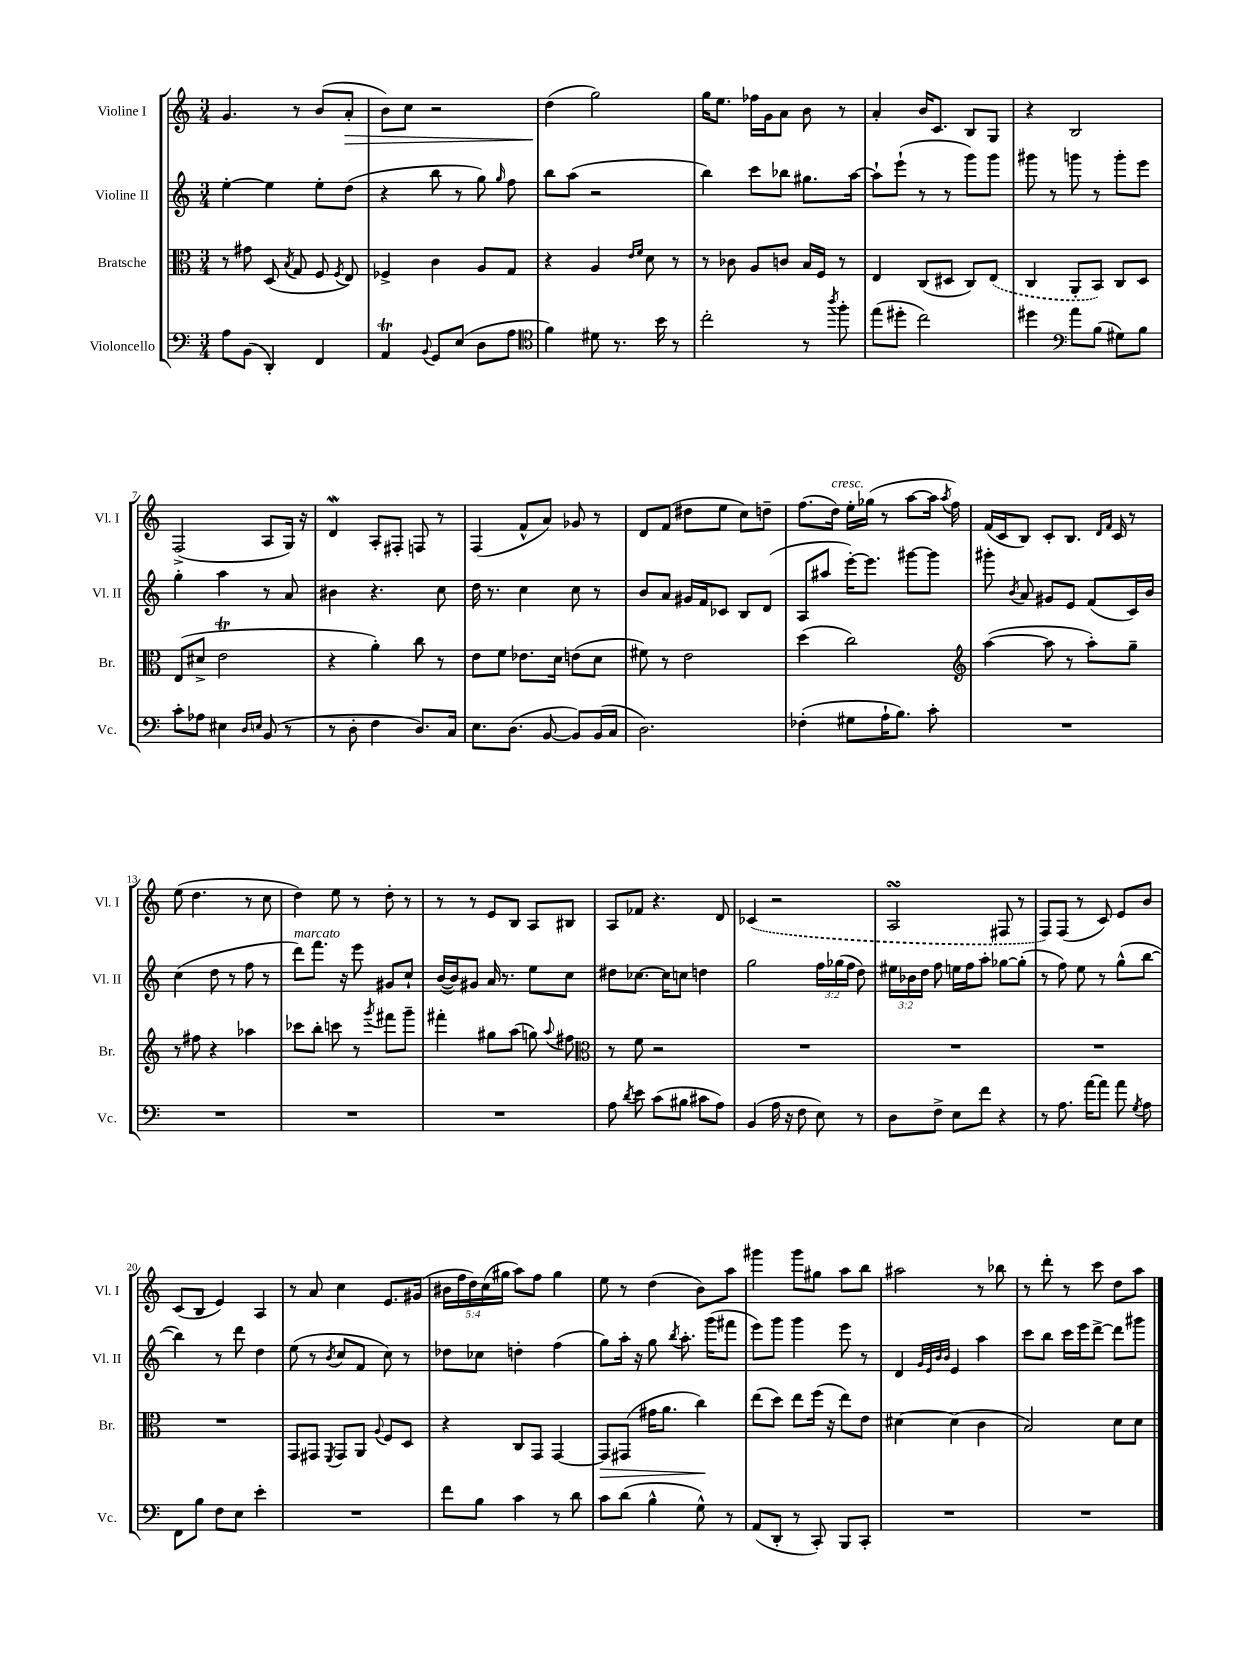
<<
\new StaffGroup <<
\new Staff = "s0" \with { instrumentName = "Violine I" shortInstrumentName = "Vl. I" } {
    \clef treble \key c \major \numericTimeSignature \time 3/4 \override Staff.TupletNumber.text = #tuplet-number::calc-fraction-text
    \autoBeamOff g'4. r8 b'8[( a'8]-.\> |
    b'8[) c''8] r2 |
    d''4\!( g''2) |
    g''16[ e''8.] fes''16[ g'16 a'8] b'8 r8 |
    a'4-. b'16[ c'8.] b8[ g8] |
    r4 b2 |
    f2->( a8[ g16]) r16 |
    d'4\mordent a8[-. fis8]-. f8 r8 |
    f4( f'8[-^ a'8]) ges'8 r8 |
    d'8[ f'8]( dis''8[ e''8] c''8[) d''8]-- |
    f''8.[( d''16]^\markup { \italic "cresc." }) e''16[-. ges''16]( r8 a''8[~ a''16] \acciaccatura { a''8 } f''16) |
    f'16[( c'16 b8]) c'8[-. b8.] \grace { d'16[ f'16] } c'16 r8 |
    e''8( d''4. r8 c''8 |
    d''4) e''8 r8 d''8-. r8 |
    r8 r8 e'8[ b8] a8[ bis8] |
    a8[ fes'8] r4. d'8 |
    \once \slurDashed ces'4( r2 |
    a2\turn fis8 r8 |
    f8[) f8]( r8 c'8) e'8[ b'8] |
    c'8[( b8] e'4) a4 |
    r8 a'8 c''4 e'8.[ gis'16]( |
    \tuplet 5/4 { bis'16[ f''16 d''16) c''16( gis''16] } a''8[) f''8] gis''4 |
    e''8 r8 d''4( b'8[) a''8] |
    gis'''4 gis'''8[ gis''8] a''8[ b''8] |
    ais''2 r8 bes''8 |
    r8 d'''8-. r8 c'''8 d''8[ a''8] \bar "|." |
}
\new Staff = "s1" \with { instrumentName = "Violine II" shortInstrumentName = "Vl. II" } {
    \clef treble \key c \major \numericTimeSignature \time 3/4 \override Staff.TupletNumber.text = #tuplet-number::calc-fraction-text
    \autoBeamOff e''4~-. e''4 e''8[-. d''8]( |
    r4 b''8 r8 g''8) \grace { g''16 } f''8 |
    b''8[ a''8]( r2 |
    b''4) c'''8[ bes''8] gis''8.[ a''16]~ |
    a''8[-! e'''8]-!( r8 r8 g'''8[) g'''8] |
    gis'''8 r8 g'''8 r8 g'''8[-. e'''8] |
    g''4-. a''4 r8 a'8 |
    bis'4 r4. c''8 |
    d''16 r8. c''4 c''8 r8 |
    b'8[ a'8] gis'16[ f'16 ces'8] b8[ d'8]( |
    a8[ ais''8] e'''16[~-.) e'''8.] gis'''8[~ gis'''8] |
    gis'''8-. \acciaccatura { b'8 } a'8 gis'8[ e'8] f'8[( c'16) b'16] |
    c''4( d''8 r8 f''8 r8 |
    d'''8[^\markup { \italic "marcato" }) f'''8.] r16 e'''8 gis'8[ c''8]-! |
    b'16[~( b'16) gis'8] a'16 r8. e''8[ c''8] |
    dis''8[ ces''8.]~ ces''16[ c''8] d''4 |
    g''2 \tuplet 3/2 { f''16[ ges''16( f''16] } d''8) |
    \tuplet 3/2 { eis''16[ bes'16 d''16] } f''8 e''16[ f''16 a''8]-. ges''8[~ ges''8]-.( |
    r8 f''8) e''8 r8 g''8[-^( b''8]~ |
    b''4) r8 d'''8 d''4 |
    e''8( r8 \acciaccatura { b'8 } c''8[ f'8] c''8) r8 |
    des''8[ ces''8] d''4-. f''4( |
    g''8[) a''16]-. r16 g''8 \acciaccatura { b''8 } a''8.-. g'''16[( fis'''8] |
    e'''8[) g'''8] g'''4 e'''8 r8 |
    d'4 \grace { g'32[ e'32 b'32 b'32] } e'4 a''4 |
    c'''8[ b''8] c'''16[ e'''16 d'''8]~-> d'''8[ gis'''8] \bar "|." |
}
\new Staff = "s2" \with { instrumentName = "Bratsche" shortInstrumentName = "Br." } {
    \clef alto \key c \major \numericTimeSignature \time 3/4
    \autoBeamOff r8 gis'8 d8( \acciaccatura { b8 } g8 f8 \acciaccatura { f8 } e8) |
    fes4-> c'4 a8[ g8] |
    r4 a4 \grace { e'16[ f'16] } d'8 r8 |
    r8 ces'8 a8[ c'8] b16[ f16] r8 |
    e4 c8[( dis8] c8[) \once \slurDashed e8]( |
    c4 a,8[-. b,8]) c8[ d8] |
    e8[( dis'8]-> e'2\trill |
    r4 a'4-.) c''8 r8 |
    e'8[ f'8] ees'8.[ d'16] e'8[( d'8] |
    fis'8) r8 e'2 |
    d''4( c''2) |
    \clef treble a''4~( a''8 r8 a''8[-.) g''8]-- |
    r8 fis''8 r4 aes''4 |
    ces'''8[ b''8]-. c'''8 r8 \acciaccatura { g'''8 } fis'''8[ g'''8]-- |
    fis'''4-. gis''8[ a''8]( g''8) \appoggiatura { a''8 } fis''8 |
    \clef alto r8 f'8 r2 |
    R2. |
    R2. |
    R2. |
    R2. |
    g,8[ gis,8] \acciaccatura { f,8 } gis,8[ a,8] \appoggiatura { a8 } f8[ d8] |
    r4 c8[ g,8] g,4~ |
    g,8[\> gis,8]( gis'16[ a'8.] c''4\!) |
    e''8[( d''8]) e''8[ f''16]( r16 e''8[) e'8] |
    dis'4~ dis'4( c'4 |
    b2) d'8[ d'8] \bar "|." |
}
\new Staff = "s3" \with { instrumentName = "Violoncello" shortInstrumentName = "Vc." } {
    \clef bass \key c \major \numericTimeSignature \time 3/4
    \autoBeamOff a8[ b,8]( d,4-.) f,4 |
    a,4\trill \appoggiatura { b,8 } g,8[ e8]( d8[ a8] |
    \clef tenor f'4) dis'8 r8. b'16 r8 |
    c''2-. r8 \acciaccatura { a''8 } f''8-. |
    e''8[( dis''8]-. c''2) |
    dis''4 \clef bass a'8[ b8]( gis8[) b8] |
    c'8[-. aes8] eis4 \grace { d16[ e16] } b,8( r8 |
    r8 d8-. f4 d8.[) c16] |
    e8.[ d8.]( b,8~ b,8[) b,16( c16] |
    d2.) |
    fes4-.( gis8[ a16-! b8.]) c'8-. |
    R2. |
    R2. |
    R2. |
    R2. |
    a8 \acciaccatura { d'8 } e'8 c'8[( bis8] cis'8[ a8]) |
    b,4( a16 r16 f8 e8) r8 |
    d8[ f8]-> e8[ f'8] r4 |
    r8 a8. a'16[~ a'8] a'8 \acciaccatura { g8 } a8 |
    f,8[ b8] f8[ e8] e'4-. |
    R2. |
    f'8[ b8] c'4 r8 d'8 |
    c'8[ d'8]( b4-^ g8-^) r8 |
    a,8[( d,8]-. r8 c,8-.) b,,8[ c,8]-. |
    R2. |
    R2. \bar "|." |
}
>>
>>
